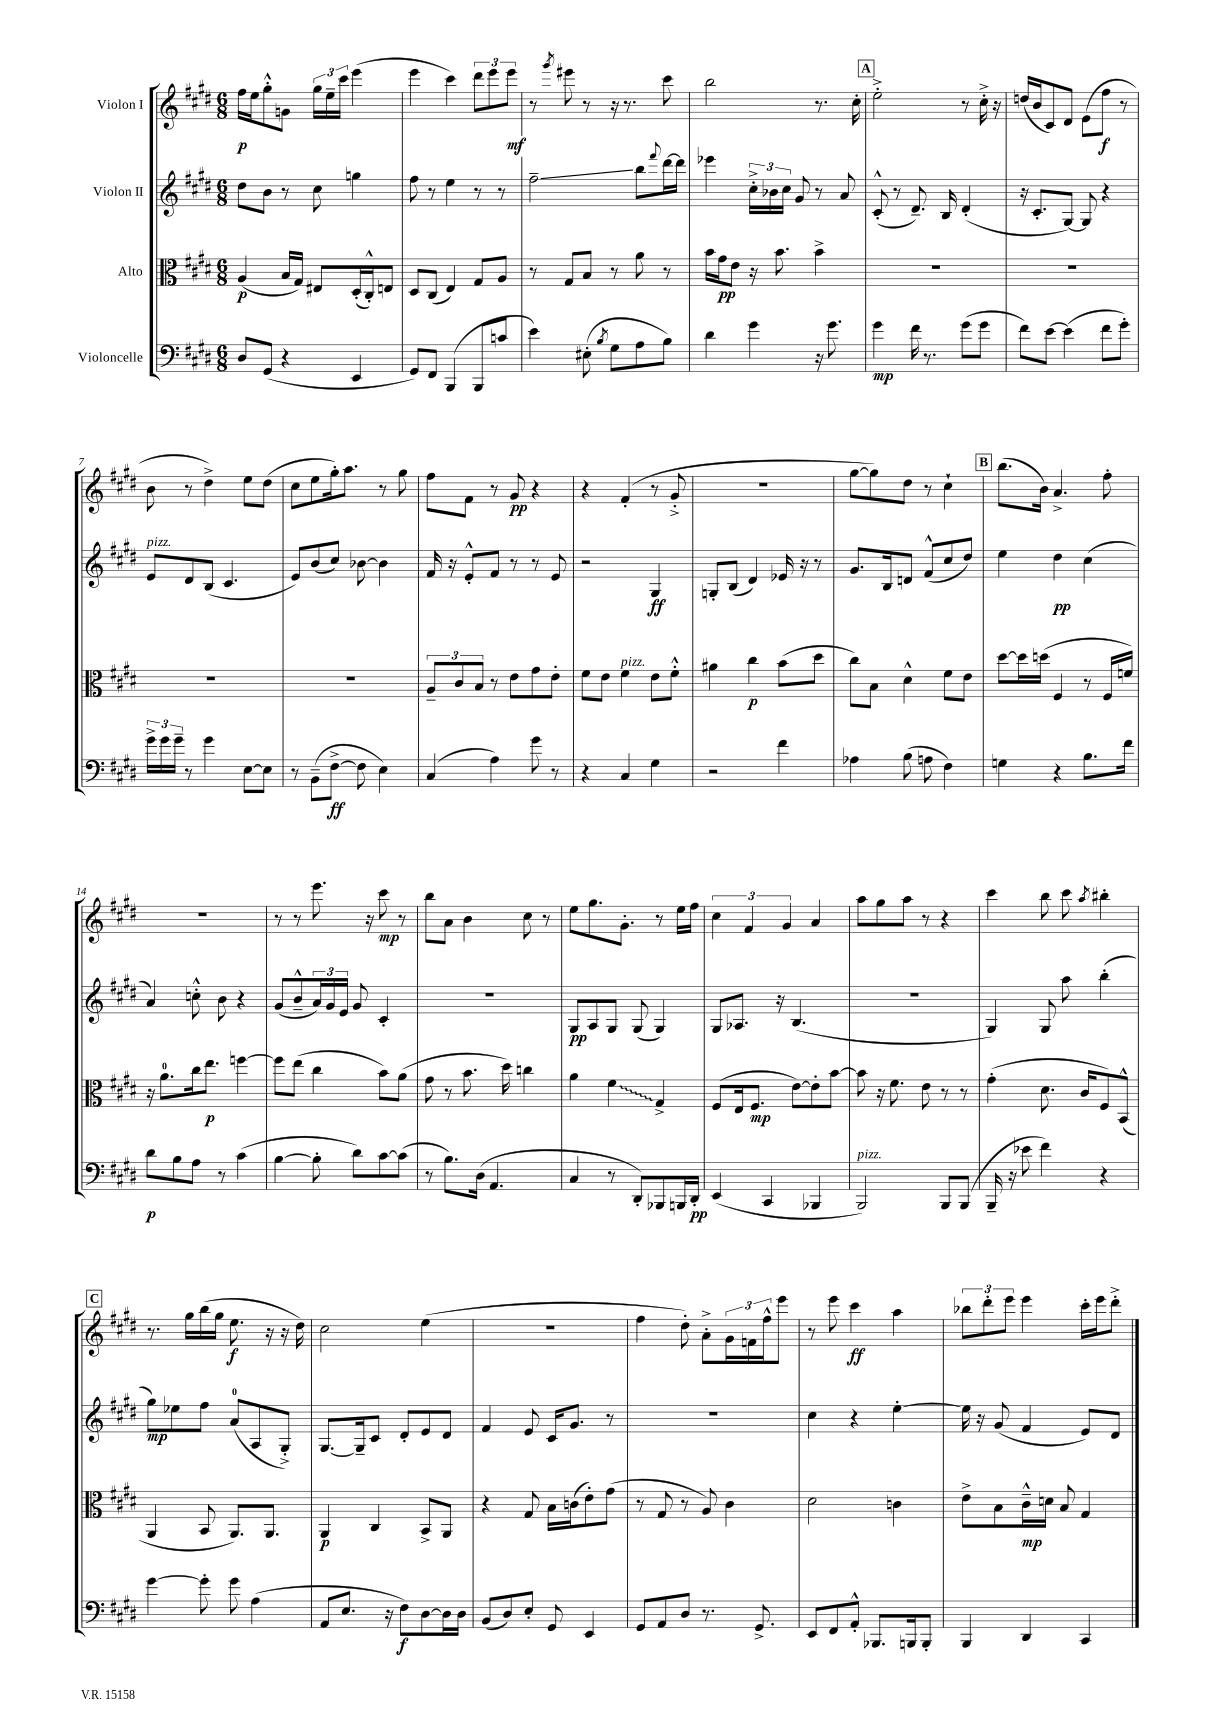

**kern	**kern	**kern	**kern
*staff4	*staff3	*staff2	*staff1
*clefF4	*clefC3	*clefG2	*clefG2
*k[f#c#g#d#]	*k[f#c#g#d#]	*k[f#c#g#d#]	*k[f#c#g#d#]
*M6/8	*M6/8	*M6/8	*M6/8
8D#	(4A	8dd#	16ff#
.	.	.	16ee
(8GG#	.	8b	8gg#'^^
4r	16B	8r	8g
.	16G#)	.	.
.	8E#	8cc#	24gg#
.	.	.	24ee~
.	.	.	24ccc#
4EE	(16D#'	4gg	(4eee
.	16C#'^^)	.	.
.	8E	.	.
=	=	=	=
8GG#)	8D#	8ff#	4eee
8FF#	(8C#	8r	.
(4BBB	4E)	4ee	4ccc#)
8BBB	8G#	8r	12ddd#
.	.	.	12eee
8c	8A	8r	.
.	.	.	12eee
=	=	=	=
4e)	8r	2ff#~	8r
.	.	.	8qggg#
.	8G#	.	8eee#
(8E#'	8B	.	8r
8qB	.	.	.
8G#	8r	.	16r
.	.	.	8.r
8A	8a	8bb	.
.	.	8qqfff#	.
8B)	8r	[16ddd#	8ccc#
.	.	16ddd#]	.
=	=	=	=
4d#	16b	4eee-	2bb
.	16g#	.	.
.	8e	.	.
4g#	16r	24cc#'^	.
.	.	24b-	.
.	8.b	.	.
.	.	24cc#	.
.	.	8g#	.
16r	4b^	8r	8.r
8.g#	.	.	.
.	.	8a	.
.	.	.	16cc#'
=	=	=	=
4g#	2.r	(8c#'^^	2ee'^
.	.	8r	.
16f#	.	8.d#~)	.
8.r	.	.	.
.	.	16B	.
(8g#	.	(4d#'	8r
8g#	.	.	16cc#'^
.	.	.	16r
=	=	=	=
8f#)	2.r	16r	(16dd
.	.	8.c#'	16b
[8e	.	.	8c#)
(4e]	.	[8G#)	8d#
.	.	8G#]	(8e
8f#	.	4r	8ff#
8g#')	.	.	8r
=	=	=	=
24g#^	2.r	8e	8b
24g#	.	.	.
24g#~	.	.	.
8r	.	8d#	8r
4g#	.	(8B	4dd#^)
.	.	4.c#	.
[8E	.	.	8ee
8E]	.	.	(8dd#
=	=	=	=
8r	2.r	8e)	8cc#
(8BB~	.	(8b	8ee
[8F#^	.	8cc#)	16gg#')
.	.	.	8.aa
8F#]	.	[8b-	.
4E)	.	4b-]	8r
.	.	.	8gg#
=	=	=	=
(4C#	12A~	16f#	8ff#
.	.	16r	.
.	12c#	.	.
.	.	8e'^^	8f#
.	12B	.	.
4A)	8r	8f#	8r
.	8e	8r	8g#
8g#	8g#	8r	4r
8r	8e'	8e	.
=	=	=	=
4r	8f#	2r	4r
.	8e	.	.
4C#	4f#	.	(4f#'
4G#	8e	4G#	8r
.	8f#'^^	.	8g#'^
=	=	=	=
2r	4a#	8G'	2.r
.	.	(8B	.
.	4cc#	4d#)	.
4f#	(8b	16e-	.
.	.	16r	.
.	8dd#	8r	.
=	=	=	=
4A-	8cc#)	8.g#	[8gg#
.	8B	.	8gg#])
.	.	16B	.
(8B	4d#^^	8d	8dd#
8A	.	(8f#^^	8r
4F#)	8f#	8cc#	4cc#`
.	8e	8dd#)	.
=	=	=	=
4G	[8dd#	4ee	(8.bb
.	16dd#]	.	.
.	(16dd	.	16b)
4r	4F#	4dd#	4.a^
8.B	8r	(4cc#	.
.	16F#	.	8ff#'
16f#	16f)	.	.
=	=	=	=
8d#	16r	4a)	2.r
.	8.a	.	.
8B	.	.	.
8A	16cc#	8cc'^^	.
.	8.ee	.	.
8r	.	8b	.
(4c#	[4ff	4r	.
=	=	=	=
[4B	8ff]	(8g#	8r
.	(8ee	8b~^^	8r
8B']	4cc#	24a)	8.eee
.	.	24g#	.
.	.	24e	.
8d#)	.	8g#	.
.	.	.	16r
[8c#	8b)	4c#'	8ccc#
(8c#]	(8a	.	8r
=	=	=	=
8r	8g#	2.r	8bb
8.B)	8r	.	8a
.	8.b	.	4b
(16D#	.	.	.
4.AA	.	.	.
.	16dd#)	.	.
.	4cc	.	8cc#
.	.	.	8r
=	=	=	=
4C#	4a	8G#	8ee
.	.	8A	8.gg#
8r	4f#	8G#	.
.	.	.	8.g#'
8DD#')	.	(8G#	.
8BBB-	4G#^	4G#)	8r
16BBB	.	.	16ee
16DD#'	.	.	16ff#
=	=	=	=
(4EE	(8F#	8G#	6cc#
.	16E	8.A-	.
.	.	.	6f#
.	8.F#	.	.
4CC#	.	.	.
.	.	16r	.
.	.	.	6g#
.	[8e)	(4.B	.
4BBB-	8e']	.	4a
.	[8b	.	.
=	=	=	=
2BBB)	8b]	2.r	8aa
.	16r	.	8gg#
.	8.f#	.	.
.	.	.	8aa
.	8e	.	8r
8BBB	8r	.	4r
(8BBB	8r	.	.
=	=	=	=
16BBB~	(4g#'	4G#)	4ccc#
16r	.	.	.
8e-	.	.	.
4f#)	8.d#	8G#	8bb
.	.	8aa	8ccc#
.	16c#	.	.
.	.	.	8qaa
4r	8F#)	(4bb'	4bb#'
.	(8BB^^	.	.
=	=	=	=
[4g#	4AA	8gg#)	8.r
.	.	8ee-	.
.	.	.	16gg#
8g#']	8BB	8ff#	(16bb
.	.	.	16gg#
8g#	8.AA)	(8a	8.ee
(4A	.	8A	.
.	8.AA	.	16r
.	.	8G#'^)	16r
.	.	.	16dd#)
=	=	=	=
8AA	4AA	[8.G#	2cc#
8.E	.	.	.
.	.	16G#~]	.
.	4C#	8c#	.
16r	.	.	.
8F#)	.	8d#'	.
[8D#	8BB^	8e	(4ee
16D#]	8AA	8d#	.
16D#	.	.	.
=	=	=	=
(8BB	4r	4f#	2.r
8D#)	.	.	.
8E'	8G#	8e	.
8GG#	16B	16c#	.
.	(16c	8.g#	.
4EE	8e')	.	.
.	(8g#	8r	.
=	=	=	=
8GG#	8r	2.r	4ff#
8AA	8G#	.	.
8D#	8r	.	8dd#')
8.r	8A)	.	8a'^
.	4c#	.	24g#
.	.	.	24f
8.GG#^	.	.	.
.	.	.	24ff#^^
.	.	.	8eee
=	=	=	=
8EE	2d#	4cc#	8r
8FF#	.	.	8eee
8AA'^^	.	4r	4ccc#
8.BBB-	.	.	.
.	4c	[4ee'	4aa
16BBB	.	.	.
8BBB'	.	.	.
=	=	=	=
4BBB	8e^	16ee]	12bb-
.	.	16r	.
.	.	.	12ddd#'
.	8B	(8g#	.
.	.	.	12eee
4DD#	16c#~^^	4f#	4eee
.	16d	.	.
.	8B	.	.
4CC#	4G#	8e)	16ccc#'
.	.	.	16eee
.	.	8d#	8ddd#'^
==	==	==	==
*-	*-	*-	*-
